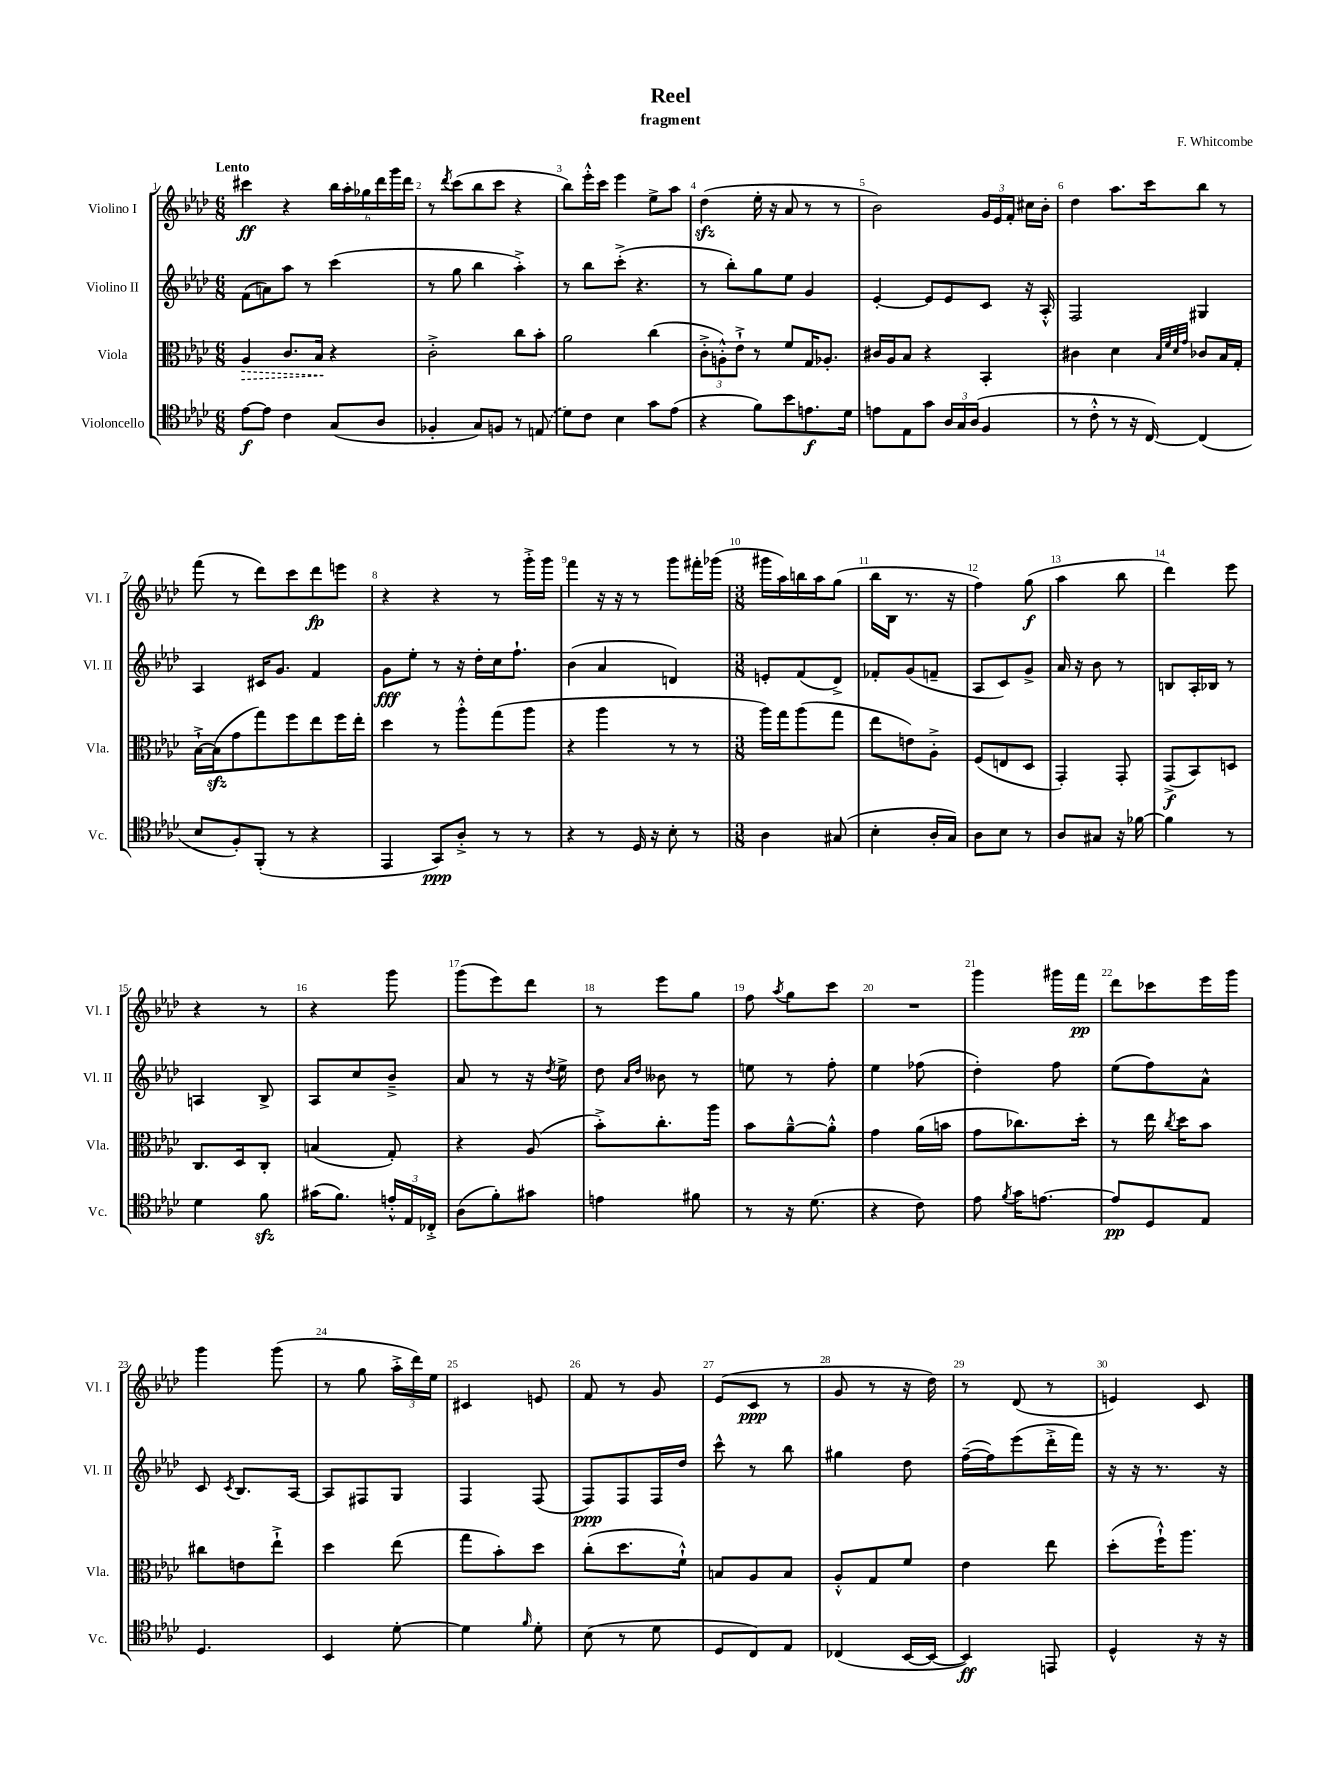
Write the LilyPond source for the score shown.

\header { title = "Reel" composer = "F. Whitcombe" subtitle = "fragment" }
<<
\new StaffGroup <<
\new Staff = "s0" \with { instrumentName = "Violino I" shortInstrumentName = "Vl. I" } {
    \clef treble \key aes \major \numericTimeSignature \time 6/8 \tempo "Lento"
    \autoBeamOff cis'''4\ff r4 \tuplet 6/4 { bes''16[ aes''16-. ges''16 des'''16 g'''16 des'''16] } |
    r8 \acciaccatura { des'''8 } c'''8[( bes''8 c'''8] r4 |
    bes''8[) ees'''16-.-^ c'''16] ees'''4 ees''8[-> aes''8] |
    des''4\sfz( ees''16-. r16 aes'8 r8 r8 |
    bes'2) \tuplet 3/2 { g'16[ ees'16 f'16]-. } cis''16[ bes'16]-. |
    des''4 aes''8.[ c'''16 bes''8] r8 |
    f'''8( r8 des'''8[) c'''8 des'''8\fp e'''8] |
    r4 r4 r8 g'''16[-.-> g'''16] |
    f'''4 r16 r16 r8 g'''8[ fis'''16-. ges'''16]( |
    \numericTimeSignature \time 3/8 gis'''16[ aes''16) b''16 aes''16 g''8]( |
    bes''16[ bes16] r8. r16 |
    f''4) g''8\f( |
    aes''4 bes''8 |
    des'''4) ees'''8 |
    r4 r8 |
    r4 g'''8 |
    g'''8[( ees'''8) des'''8] |
    r8 ees'''8[ g''8] |
    f''8 \acciaccatura { aes''8 } g''8[ c'''8] |
    R4. |
    g'''4 gis'''16[ f'''16]\pp |
    des'''8[ ces'''8 ees'''16 g'''16] |
    g'''4 g'''8( |
    r8 g''8 \tuplet 3/2 { aes''16[-.-> des'''16) ees''16] } |
    cis'4 e'8 |
    f'8 r8 g'8 |
    ees'8[( c'8]\ppp r8 |
    g'8 r8 r16 des''16) |
    r8 des'8( r8 |
    e'4) c'8 \bar "|." |
}
\new Staff = "s1" \with { instrumentName = "Violino II" shortInstrumentName = "Vl. II" } {
    \clef treble \key aes \major \numericTimeSignature \time 6/8
    \autoBeamOff f'8[( a'8) aes''8] r8 c'''4( |
    r8 g''8 bes''4 aes''4-.->) |
    r8 bes''8[ c'''8]-.->( r4. |
    r8 bes''8[-.) g''8 ees''8] g'4 |
    ees'4~-. ees'8[ ees'8 c'8] r16 aes16-.-^ |
    f2 gis4 |
    aes4 cis'16[ g'8.] f'4 |
    g'8[\fff ees''8]-. r8 r16 des''16[-. c''16 f''8.]-! |
    bes'4( aes'4 d'4) |
    \numericTimeSignature \time 3/8 e'8[-. f'8( des'8]->) |
    fes'8[-. g'8( f'8]-- |
    aes8[ c'8) g'8]-> |
    aes'16 r16 bes'8 r8 |
    b8[ aes16-. bes16] r8 |
    a4 bes8-> |
    aes8[ c''8 bes'8]---> |
    aes'8 r8 r16 \acciaccatura { des''8 } ees''16-> |
    des''8 \grace { aes'16[ des''16] } beses'8 r8 |
    e''8 r8 f''8-. |
    ees''4 fes''8( |
    des''4-.) f''8 |
    ees''8[( f''8) aes'8]-^ |
    c'8 \acciaccatura { c'8 } bes8.[ aes16]~ |
    aes8[ fis8 g8] |
    f4 f8( |
    f8[\ppp) f8 f16 des''16] |
    c'''8-^ r8 bes''8 |
    gis''4 des''8 |
    f''16[~--( f''16) ees'''8( des'''16-.-> f'''16]) |
    r16 r16 r8. r16 \bar "|." |
}
\new Staff = "s2" \with { instrumentName = "Viola" shortInstrumentName = "Vla." } {
    \clef alto \key aes \major \numericTimeSignature \time 6/8
    \autoBeamOff \once \override Hairpin.style = #'dashed-line aes4\> c'8.[ bes16]\! r4 |
    c'2-.-> c''8[ bes'8]-. |
    aes'2 c''4( |
    \tuplet 3/2 { c'8[-.-> a8-.-^) ees'8]-!-> } r8 f'8[ g16 aes8.]-. |
    cis'16[ aes16 bes8] r4 bes,4-. |
    cis'4 des'4 \grace { bes32[ f'32 des'32 g'32] } ces'8[ bes16 g16]-. |
    bes16[~-!-> bes16\sfz( g'8 g''8) f''8 ees''8 f''16 ees''16]-. |
    des''4 r8 aes''8[-.-^ g''8( aes''8] |
    r4 aes''4 r8 r8 |
    \numericTimeSignature \time 3/8 aes''16[) g''16 aes''8( g''8] |
    ees''8[ e'8) aes8]-.-> |
    f8[( e8 des8] |
    g,4-.) g,8-. |
    g,8[->\f( bes,8) d8] |
    c8.[ des16 c8]-. |
    b4( g8-.) |
    r4 aes8( |
    bes'8[-.->) c''8.-. aes''16] |
    bes'8[ aes'8~---^ aes'8]-.-^ |
    g'4 aes'16[( b'16] |
    g'8[ ces''8.) des''16]-. |
    r8 ees''16 \acciaccatura { c''8 } des''16[ bes'8] |
    cis''8[ e'8 ees''8]-!-> |
    des''4 ees''8( |
    g''8[ bes'8-.) des''8] |
    c''8[-.( des''8. f'16]-!-^) |
    b8[ aes8 b8] |
    aes8[-.-^ g8 f'8] |
    ees'4 ees''8 |
    des''8[-.( f''16-!-^) aes''8.] \bar "|." |
}
\new Staff = "s3" \with { instrumentName = "Violoncello" shortInstrumentName = "Vc." } {
    \clef tenor \key aes \major \numericTimeSignature \time 6/8
    \autoBeamOff ees'8[~\f ees'8] c'4 g8[( aes8] |
    fes4-. g8[) f8] r8 \once \slurDashed e8( |
    des'8[) c'8] bes4 g'8[ ees'8]( |
    r4 f'8[) bes'8 e'8.\f des'16] |
    e'8[ ees8 g'8] \tuplet 3/2 { aes16[ g16 aes16]( } f4 |
    r8 c'8-.-^ r8 r16 c16~) c4( |
    bes8[ f8-.) f,8]-.( r8 r4 |
    ees,4 g,8[\ppp) aes8]-.-> r8 r8 |
    r4 r8 des16 r16 bes8-. r8 |
    \numericTimeSignature \time 3/8 aes4 gis8( |
    bes4-. aes16[-. g16]) |
    aes8[ bes8] r8 |
    aes8[ gis8] r16 fes'16~ |
    fes'4 r8 |
    des'4 f'8\sfz |
    gis'16[( f'8.]) \tuplet 3/2 { e'16[-.-^ ees16 ces16]-.-> } |
    aes8[( f'8-.) gis'8] |
    e'4 fis'8 |
    r8 r16 des'8.( |
    r4 c'8) |
    ees'8 \acciaccatura { f'8 } g'16[ e'8.]~ |
    e'8[\pp des8 ees8] |
    des4. |
    bes,4 des'8~-. |
    des'4 \grace { f'16 } des'8-. |
    bes8( r8 des'8 |
    des8[ c8) ees8] |
    ces4( bes,16[~ bes,16]~ |
    bes,4\ff) e,8 |
    des4-^ r16 r16 \bar "|." |
}
>>
>>
\layout { \context { \Score \override BarNumber.break-visibility = ##(#f #t #t) barNumberVisibility = #all-bar-numbers-visible } }
